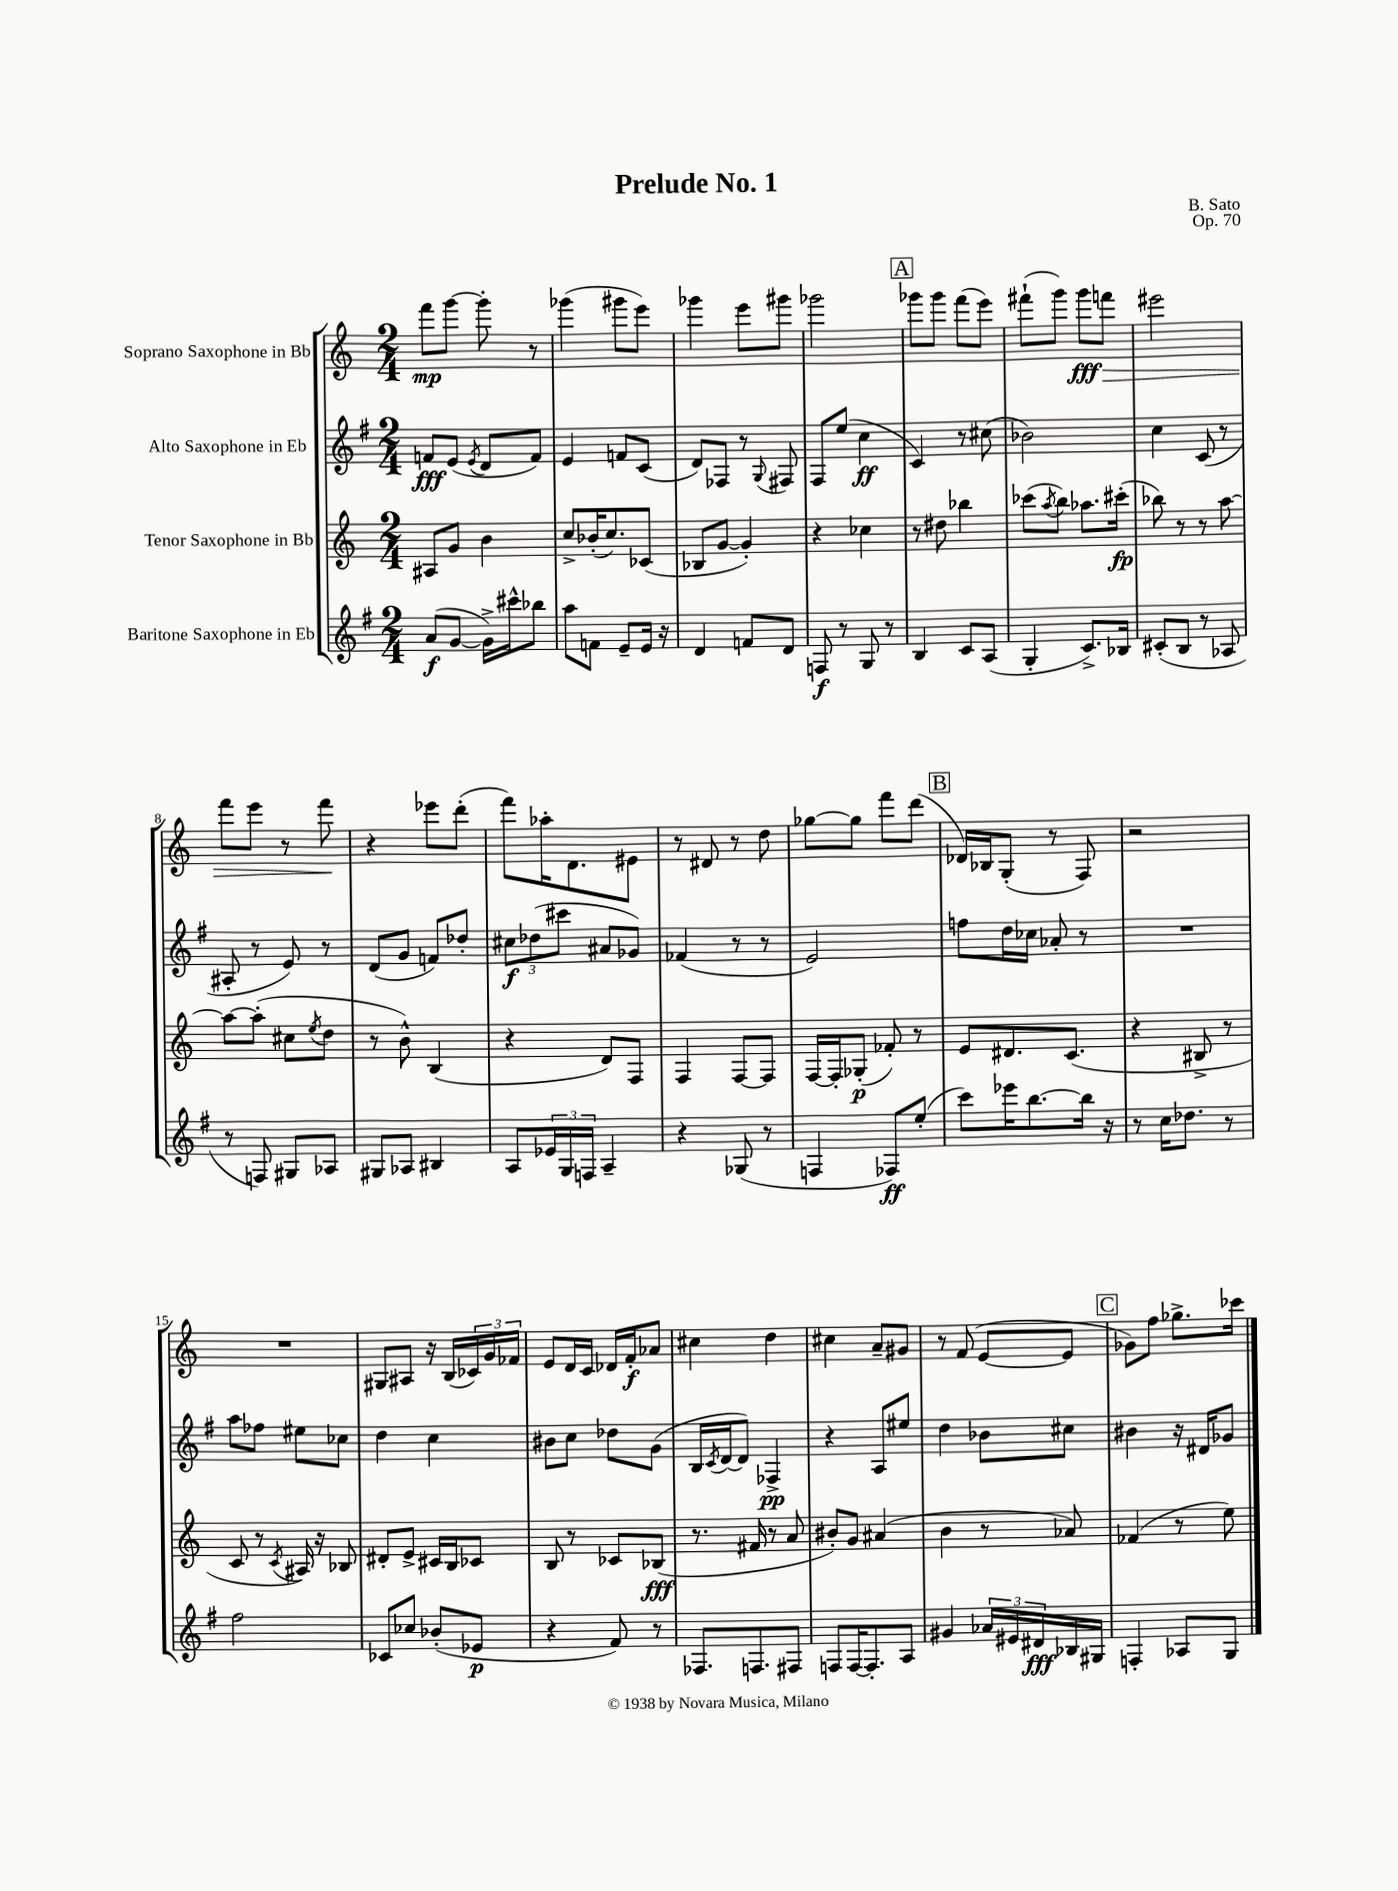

**kern	**kern	**kern	**kern
*staff4	*staff3	*staff2	*staff1
*clefG2	*clefG2	*clefG2	*clefG2
*k[f#]	*k[]	*k[f#]	*k[]
*M2/4	*M2/4	*M2/4	*M2/4
(8a	8A#	8f	8fff
[8g	8g	(8e	[8ggg
.	.	8qe	.
16g^])	4b	8d	8ggg']
16ccc#^^	.	.	.
8bb-	.	8f)	8r
=	=	=	=
8aa	8cc^	4e	(4ggg-
8f	(16b-'	.	.
.	8.cc)	.	.
8e~	.	8f	8ggg#
16e	(8c-	(8c	8eee)
16r	.	.	.
=	=	=	=
4d	8B-	8d)	4ggg-
.	[8g	8F-	.
8f	4g'])	8r	8eee
.	.	8qqG	.
8d	.	8F#	8ggg#
=	=	=	=
8F	4r	8F#	2ggg-
8r	.	(8ee	.
8G	4cc-	4cc	.
8r	.	.	.
=	=	=	=
4B	8r	4c)	8ggg-
.	8dd#	.	8ggg-
8c	4bb-	8r	(8fff
(8A	.	(8cc#	8eee)
=	=	=	=
4G'	(8ccc-	2b-)	(8fff#`
.	8qaa	.	.
.	8bb)	.	8ggg)
8.c^)	8.aa-	.	8ggg
.	.	.	8fff
16B-	(16ccc#'	.	.
=	=	=	=
(8c#'	8bb-)	4cc	2eee#
8B	8r	.	.
8r	8r	(8c	.
8A-	[8aa	8r	.
=	=	=	=
8r	8aa_	8A#'	8fff
8F)	(8aa']	8r	8eee
8G#	8cc#	8e)	8r
.	8qee	.	.
8A-	8dd	8r	8fff
=	=	=	=
8G#	8r	(8d	4r
8A-	8b^^)	8g	.
4B#	(4B	8f)	8eee-
.	.	8dd-'	(8ddd'
=	=	=	=
8A	4r	12cc#	8fff)
.	.	(12dd-	.
24e-	.	.	16aa-'
24G	.	12ccc#	.
.	.	.	8.d
24F	.	.	.
4A~	8d)	8a#	.
.	8F	8g-)	8e#
=	=	=	=
4r	4F	(4f-	8r
.	.	.	8d#
(8G-	[8F	8r	8r
8r	8F]	8r	8dd
=	=	=	=
4F	[16F	2e)	[8gg-
.	16F']	.	.
.	(8G-'	.	8gg-]
8F-)	8f-')	.	8fff
(8ee'	8r	.	(8ddd
=	=	=	=
8ccc)	8e	8ff	16d-)
.	.	.	16B-
16eee-	8.d#	16dd	(8G'
[8.bb	.	16cc-	.
.	.	8a-'	8r
.	(8.c	.	.
16bb]	.	8r	8F)
16r	.	.	.
=	=	=	=
8r	4r	2r	2r
16cc	.	.	.
8.dd-	.	.	.
.	8B#^	.	.
8r	8r	.	.
=	=	=	=
2ff#	8c	8aa	2r
.	8r	8ff-	.
.	8qc	.	.
.	16A#)	8ee#	.
.	16r	.	.
.	8B-	8cc-	.
=	=	=	=
8c-	8d#'	4dd	8G#
8cc-	8e^	.	8A#
(8b-'	16c#	4cc	16r
.	16B	.	(16B
8e-	8c-	.	24c-)
.	.	.	24g
.	.	.	24f-
=	=	=	=
4r	8B	8b#	8e
.	8r	8cc	16d
.	.	.	16c
8f#)	8c-	8dd-	16d-
.	.	.	16f'
8r	(8B-	(8g	8a-
=	=	=	=
8.F-	8.r	16B	4cc#
.	.	8qc	.
.	.	[16d	.
.	.	8d])	.
8.F	16f#	.	.
.	8r	4F-^	4dd
8F#	8a	.	.
=	=	=	=
8F	8b#')	4r	4cc#
[16F	8g	.	.
8.F']	.	.	.
.	(4a#	8A	8a~
8A	.	8ee#	8g#
=	=	=	=
4g#	4b	4dd	8r
.	.	.	(8f
24a-	8r	8b-	[8e
24e#	.	.	.
24d#	.	.	.
16B-	8a-)	8cc#	8e]
16G#	.	.	.
=	=	=	=
4F'	(4f-	4b#	8g-)
.	.	.	8ff
8A-	8r	16r	8.gg-^
.	.	16d#	.
8G	8ee)	8g-	.
.	.	.	16ccc-
==	==	==	==
*-	*-	*-	*-
